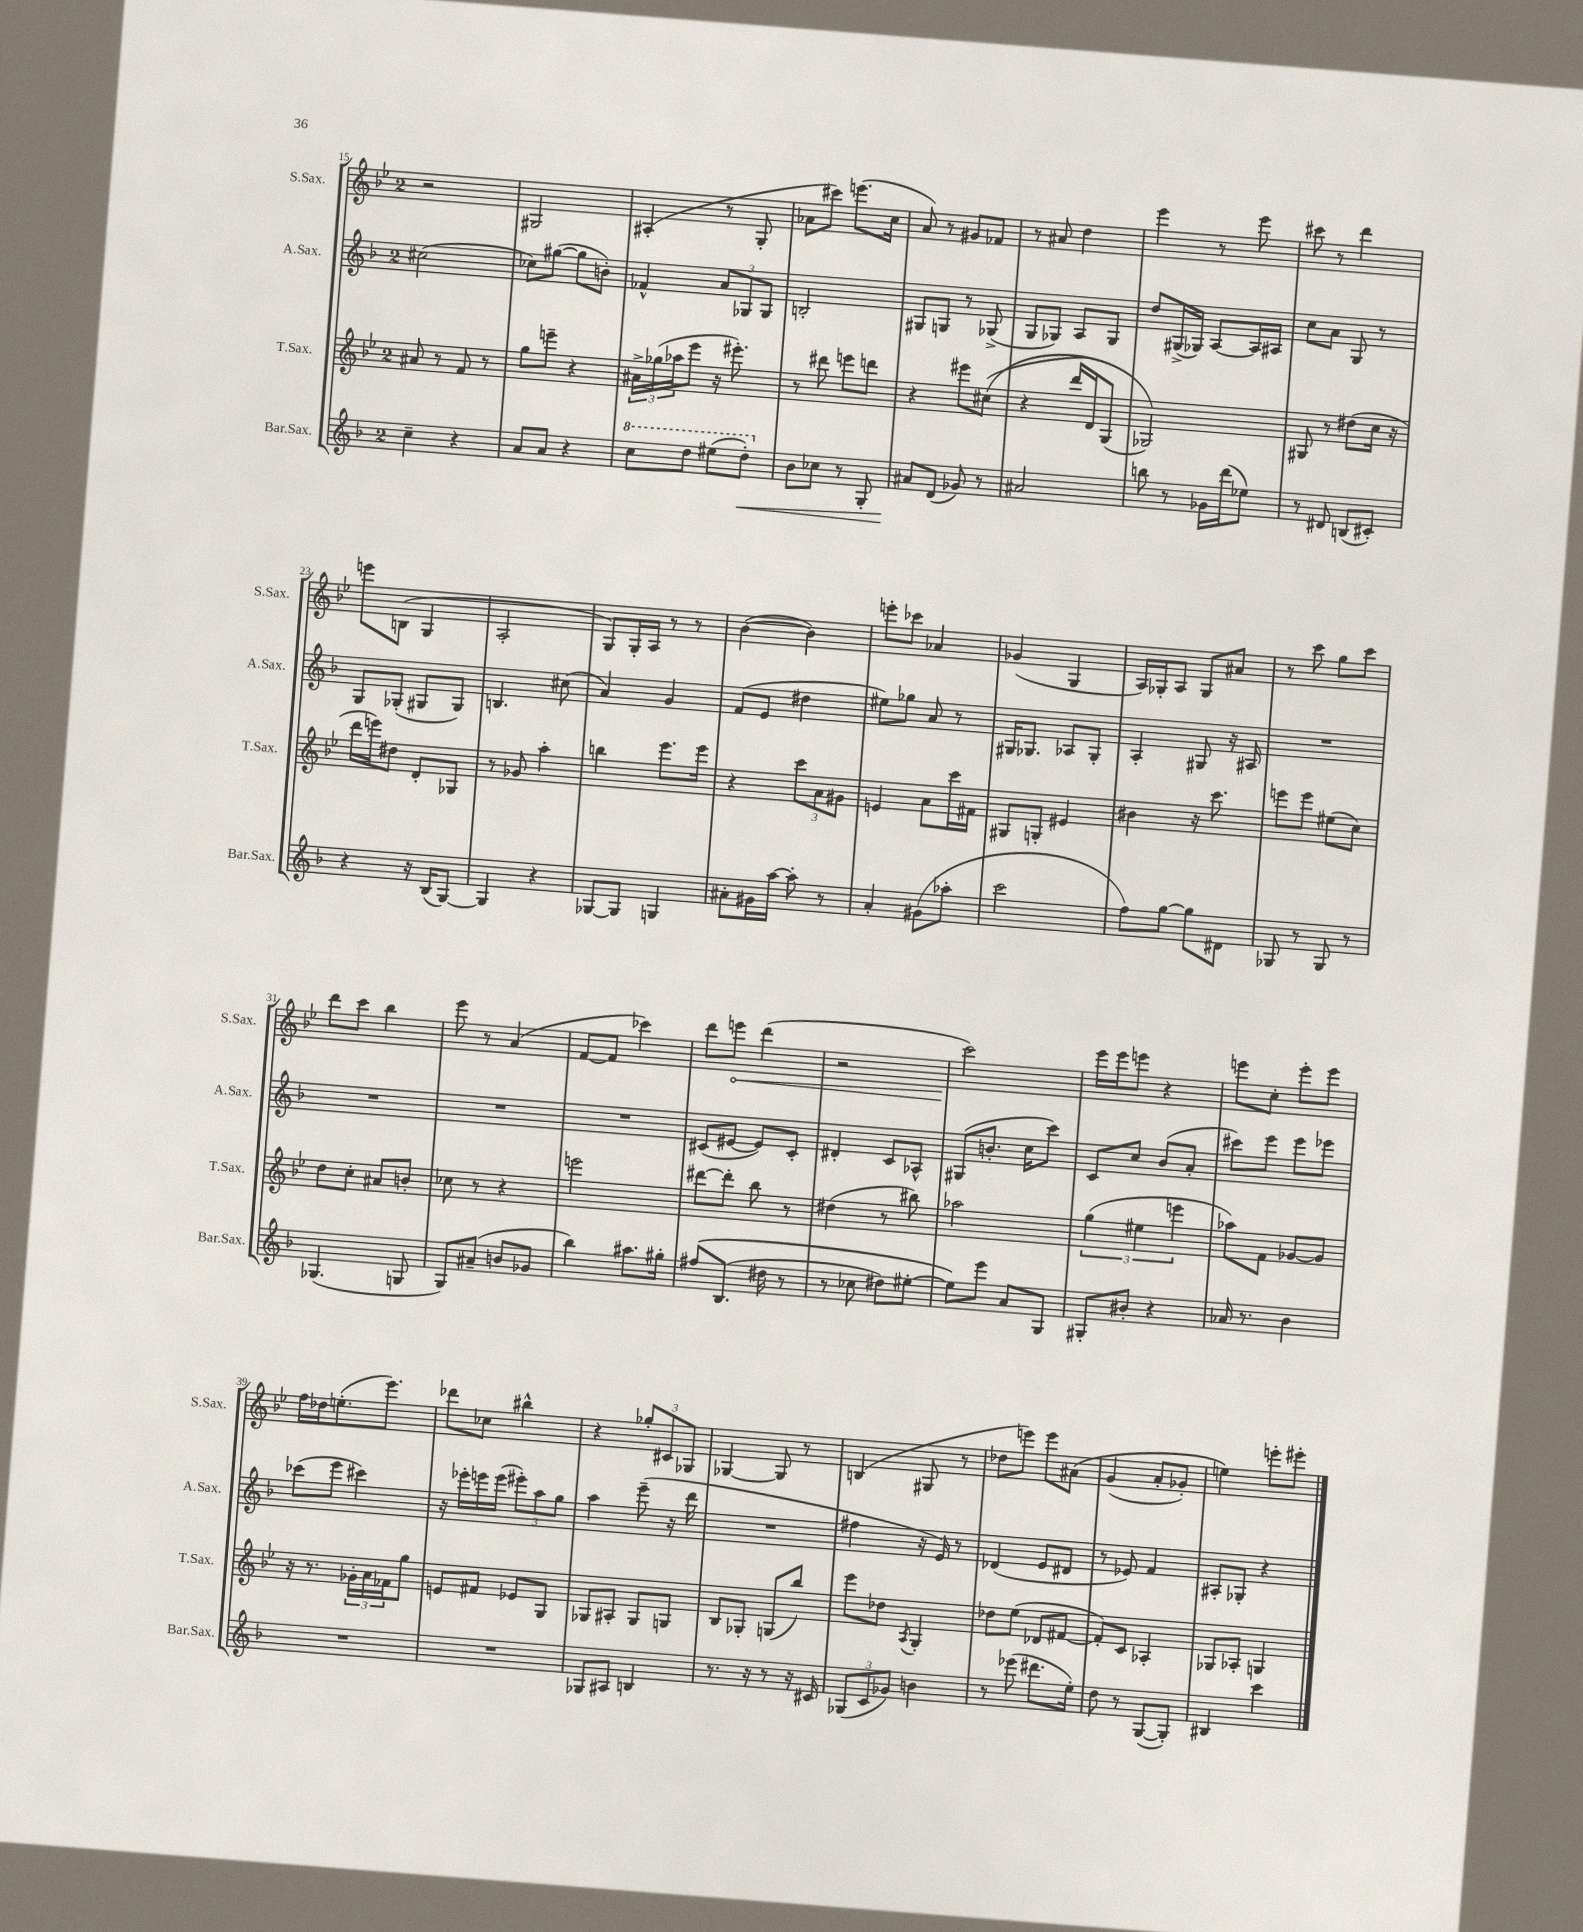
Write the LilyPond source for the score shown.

<<
\new StaffGroup <<
\new Staff = "s0" \with { instrumentName = "S.Sax." shortInstrumentName = "S.Sax." } {
    \clef treble \key bes \major \once \override Staff.TimeSignature.style = #'single-digit \time 2/4
    r2 |
    gis2 |
    ais4-.( r8 g8-. |
    aes'8 cis'''8) e'''8.( c''16 |
    a'8) r8 gis'8 fes'8 |
    r8 ais'8 d''4 |
    ees'''4 r8 ees'''8 |
    cis'''8 r8 d'''4 |
    e'''8 b8( g4 |
    a2-. |
    g8) g16-. a16 r8 r8 |
    bes'4~( bes'4) |
    e'''8-. ces'''8 aes'4 |
    ges'4( g4 |
    a16) ges16-. a8 ges8 ais'8 |
    r8 c'''8 g''8 c'''8 |
    d'''8 c'''8 bes''4 |
    ees'''8 r8 a'4( |
    f'8~ f'8 ces'''4) |
    d'''8 \once \override Hairpin.circled-tip = ##t e'''8\< d'''4( |
    r2 |
    c'''2\!) |
    ees'''16 ees'''16 e'''8 r4 |
    e'''8 c''8-. e'''8-. e'''8 |
    f''16 des''16 e''8.-.( ees'''8.) |
    des'''8 ces''8 bis''4-^ |
    r4 \tuplet 3/2 { ges''8-. cis'8 ges8 } |
    ges4~ ges8 r8 |
    b4( gis8 r8 |
    des''8 e'''8) e'''8 ais'8\( |
    g'4( a'8-. ges'8-.) |
    e''4\) e'''8-. eis'''8-. \bar "|." |
}
\new Staff = "s1" \with { instrumentName = "A.Sax." shortInstrumentName = "A.Sax." } {
    \clef treble \key f \major \once \override Staff.TimeSignature.style = #'single-digit \time 2/4
    cis''2( |
    ces''8) gis''8~( gis''8 b'8-.) |
    fes'4-^ \tuplet 3/2 { a'8 ges8 ges8 } |
    b2-. |
    gis8 g8 r8 ges8->( |
    g8 ges8) a8 ges8 |
    d''8 gis16->( ges16) a8~ a16 ais16 |
    c''8 a'8 g8 r8 |
    g8 ges8-.( gis8 gis8) |
    b4. cis''8( |
    a'4) g'4 |
    f'8( e'8 dis''4 |
    eis''8) ges''8 a'8 r8 |
    gis16 ges8. aes8 ges8-. |
    a4-. gis8 r16 ais16 |
    R2 |
    R2 |
    R2 |
    R2 |
    cis'8( eis'8~ eis'8) cis'8-. |
    dis'4-. c'8 aes8-^ |
    gis8( b'8.-. c''16 c'''8) |
    c'8 c''8 bes'8( a'8-. |
    cis'''8) e'''8 e'''8 ees'''8 |
    ces'''8( e'''8 cis'''4) |
    r16 ees'''16-. e'''16 e'''16( \tuplet 3/2 { eis'''8-.) a''8 g''8 } |
    a''4 e'''8--( r16 d'''16 |
    R2 |
    fis''4 r16 e'16) r8 |
    des'4( e'8 dis'8 |
    r8 ees'8) f'4 |
    ais8-. ges8-. r4 \bar "|." |
}
\new Staff = "s2" \with { instrumentName = "T.Sax." shortInstrumentName = "T.Sax." } {
    \clef treble \key bes \major \once \override Staff.TimeSignature.style = #'single-digit \time 2/4
    ais'8 r8 f'8 r8 |
    g''8 e'''8-- r4 |
    \tuplet 3/2 { ais'16-> ges''16( aes''16 } ees'''8 r16 eis'''8.-.) |
    r8 dis'''8 e'''8 d'''8 |
    r4 eis'''8 cis''8(\( |
    r4 d'''16 d'16) g8( |
    ges2)\) |
    gis8 r8 dis''8( c''16 r16 |
    d'''16 e'''16) dis''8 d'8-. ges8 |
    r8 ges'8 a''4-. |
    b''4 ees'''8. ees'''16 |
    r4 \tuplet 3/2 { c'''8 a'8 gis'8 } |
    e'4 a'8 c'''16 fis'16 |
    gis8 g8-. eis'4 |
    bis'4 r16 c'''8. |
    e'''8 e'''8 eis''8( c''8) |
    d''8 c''8-. ais'8 b'8-. |
    ces''8 r8 r4 |
    e'''2 |
    dis'''8~ dis'''8-. bes''8 r8 |
    dis''4( r8 bis''8) |
    aes''2 |
    \tuplet 3/2 { g''4( eis''4 e'''4 } |
    aes''8) f'8 ges'8~ ges'8 |
    r16 r8. \tuplet 3/2 { ges'16-. a'16 fes'16 } g''8 |
    e'8 fis'8 ees'8 g8 |
    ges8 ais8-. ges8 g8 |
    bes8 ges8-. g8( bes''8) |
    ees'''8 des''8 \acciaccatura { a8 } g4-. |
    des''8 ees''8( des'8 fis'8~ |
    fis'8-.) c'8 aes4-. |
    ges8 aes8-. g4 \bar "|." |
}
\new Staff = "s3" \with { instrumentName = "Bar.Sax." shortInstrumentName = "Bar.Sax." } {
    \clef treble \key f \major \once \override Staff.TimeSignature.style = #'single-digit \time 2/4
    c''4-- r4 |
    a'8 a'8 r4 |
    \ottava #1 c'''8 d'''8 eis'''8( d'''8-.\<) \ottava #0 |
    bes'8 ces''8 r8 g8-. |
    ais'8\! d'8( ges'8) r8 |
    ais'2 |
    b''8 r8 ges'16 d'''16( ees''8) |
    r8 dis'8 b8( cis'8-.) |
    r4 r16 bes16( g8~) |
    g4 r4 |
    ges8~ ges8 g4 |
    ais'8-. gis'16 a''16~ a''8-. r8 |
    a'4-. gis'8( aes''8-. |
    c'''2 |
    f''8) g''8~ g''8 dis'8 |
    ges8 r8 ges8 r8 |
    ges4.( g8 |
    g8) ais'8--( b'8 ges'8 |
    bes''4) ais''8. gis''16-. |
    fis''8\( bes8.( dis''16 r8 |
    r8 ces''8 dis''8) eis''8~-. |
    eis''8\) e'''8 a'8 g8 |
    gis8-. bis'8-. r4 |
    aes'16 r8. bes'4 |
    R2 |
    R2 |
    ges8 ais8 b4 |
    r8. r16 r8 r16 cis'16 |
    \tuplet 3/2 { ges8( c'8 ges'8) } b'4 |
    r8 ees'''8( dis'''8. e''16-.) |
    d''8 r8 g8~( g8-.) |
    bis4 c'''4 \bar "|." |
}
>>
>>
\layout { \context { \Score currentBarNumber = #15 } }
